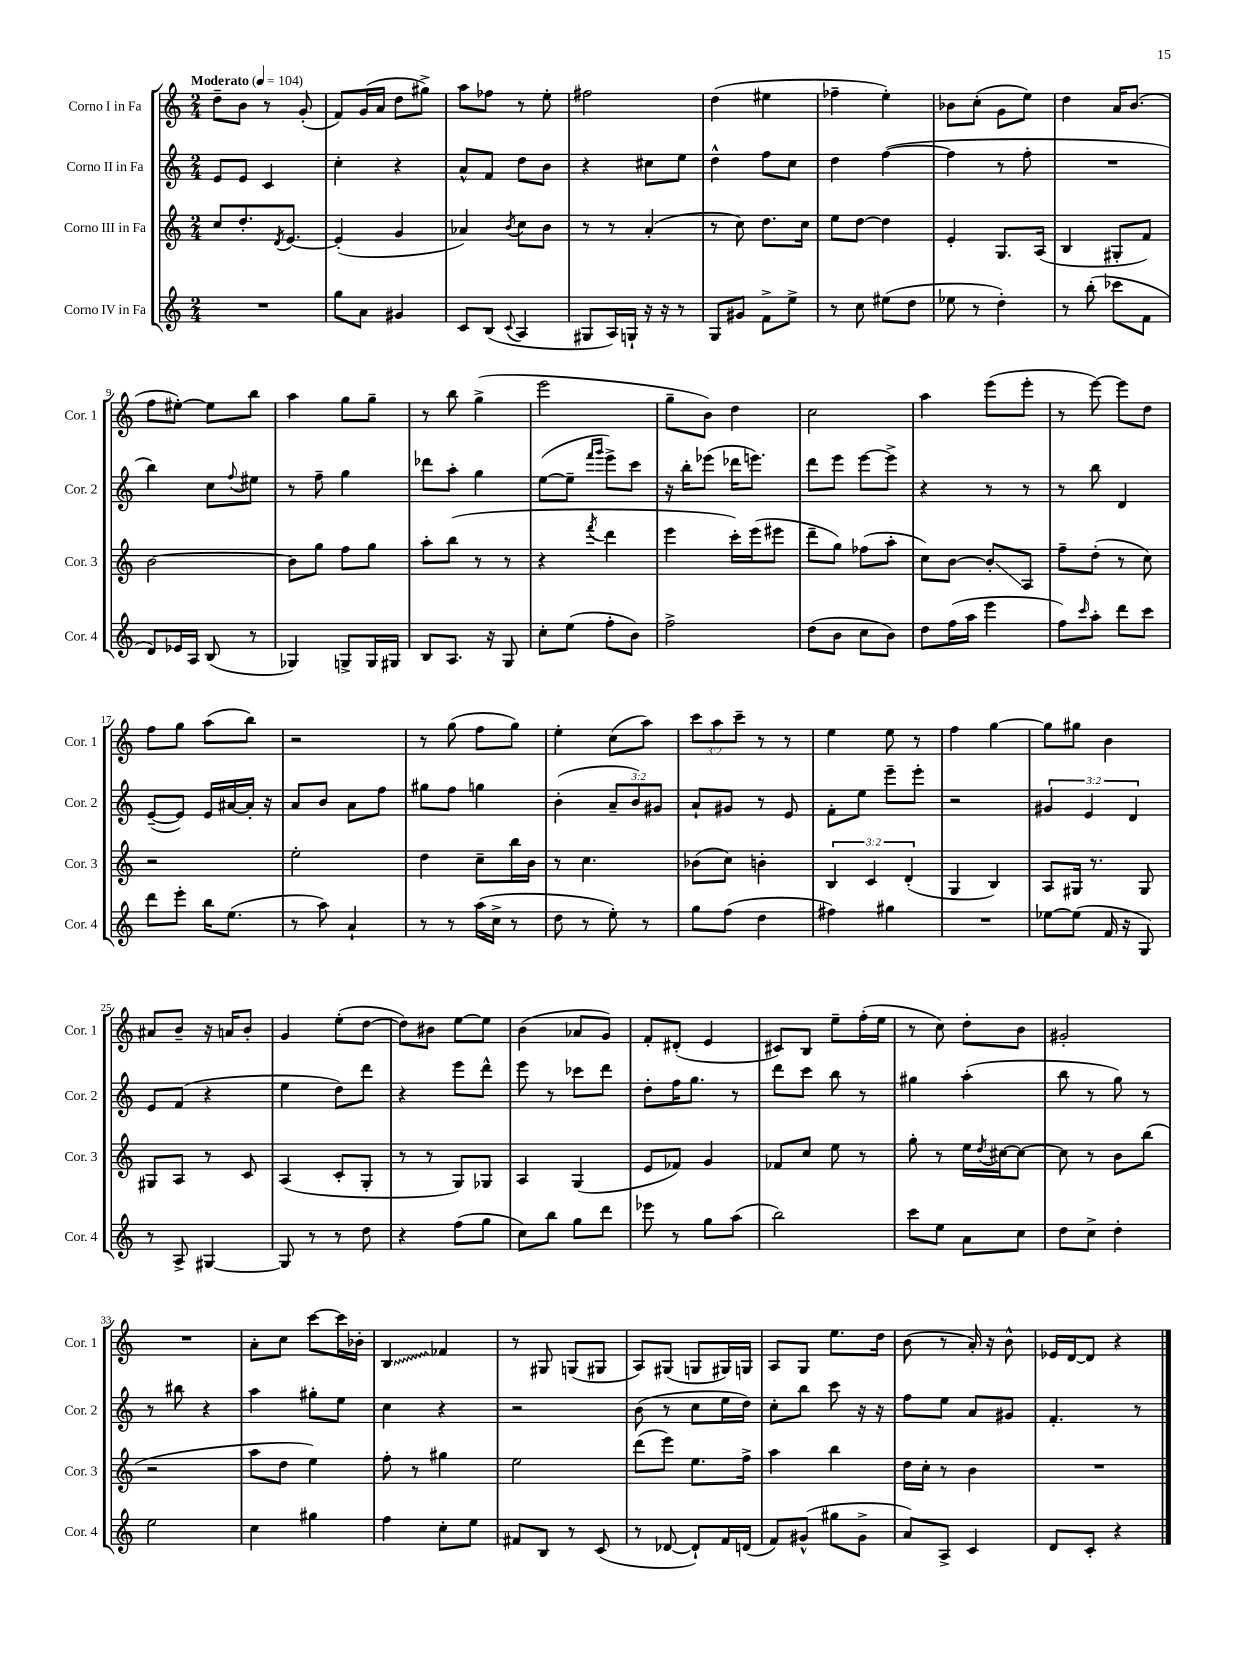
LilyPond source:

<<
\new StaffGroup <<
\new Staff = "s0" \with { instrumentName = "Corno I in Fa" shortInstrumentName = "Cor. 1" } {
    \clef treble \key c \major \numericTimeSignature \time 2/4 \override Staff.TupletNumber.text = #tuplet-number::calc-fraction-text \tempo "Moderato" 4 = 104
    d''8-- b'8 r8 g'8-.( |
    f'8) g'16( a'16 d''8 gis''8->) |
    a''8 fes''8 r8 e''8-. |
    fis''2 |
    d''4( eis''4 |
    fes''4-- e''4-.) |
    bes'8 c''8-.( g'8 e''8) |
    d''4 a'16 b'8.( |
    f''8 eis''8~-.) eis''8 b''8 |
    a''4 g''8 g''8-- |
    r8 b''8 g''4->( |
    e'''2 |
    g''8-- b'8) d''4 |
    c''2 |
    a''4 e'''8( e'''8-. |
    r8 e'''8~) e'''8 d''8 |
    f''8 g''8 a''8( b''8) |
    r2 |
    r8 g''8( f''8 g''8) |
    e''4-. c''8( a''8) |
    \tuplet 3/2 { c'''8 a''8 c'''8-- } r8 r8 |
    e''4 e''8 r8 |
    f''4 g''4~ |
    g''8 gis''8 b'4 |
    ais'8 b'8-- r16 a'16 b'8-. |
    g'4 e''8-.( d''8~ |
    d''8) bis'8 e''8~ e''8 |
    b'4( aes'8 g'8) |
    f'8-. dis'8-.( e'4 |
    cis'8) b8 e''8-- f''16-.( e''16 |
    r8 c''8) d''8-. b'8 |
    gis'2-. |
    R2 |
    a'8-. c''8 c'''8~ c'''16 bes'16-. |
    \once \override Glissando.style = #'zigzag b4\glissando fes'4 |
    r8 gis8 g8( gis8 |
    a8) gis8( g8 gis16) g16 |
    a8 g8 e''8. d''16 |
    b'8( r8 a'16-.) r16 b'8-^ |
    ees'16 d'16~ d'8 r4 \bar "|." |
}
\new Staff = "s1" \with { instrumentName = "Corno II in Fa" shortInstrumentName = "Cor. 2" } {
    \clef treble \key c \major \numericTimeSignature \time 2/4 \override Staff.TupletNumber.text = #tuplet-number::calc-fraction-text
    e'8 e'8 c'4 |
    c''4-. r4 |
    a'8-^ f'8 d''8 b'8 |
    r4 cis''8 e''8 |
    d''4-^ f''8 c''8 |
    d''4 f''4~( |
    f''4 r8 f''8-. |
    R2 |
    b''4) c''8 \appoggiatura { f''8 } eis''8 |
    r8 f''8-- g''4 |
    des'''8 a''8-. g''4 |
    e''8~( e''8-- \grace { f'''16 g'''16 } e'''8->) c'''8 |
    r16 b''16-. ees'''8( des'''16 e'''8.) |
    d'''8 e'''8 e'''8~ e'''8-> |
    r4 r8 r8 |
    r8 b''8 d'4 |
    e'8~--( e'8) e'16 ais'16~ ais'16-. r16 |
    a'8 b'8 a'8 f''8 |
    gis''8 f''8 g''4 |
    b'4-.( \tuplet 3/2 { a'8-- b'8) gis'8 } |
    a'8-! gis'8 r8 e'8 |
    f'8-. e''8 e'''8-- e'''8-. |
    r2 |
    \tuplet 3/2 { gis'4 e'4 d'4 } |
    e'8 f'8( r4 |
    e''4 d''8) d'''8 |
    r4 e'''8 d'''8-^ |
    e'''8 r8 ces'''8 d'''8 |
    d''8-. f''16 g''8. r8 |
    d'''8 c'''8 b''8 r8 |
    gis''4 a''4-.( |
    b''8 r8 g''8) r8 |
    r8 bis''8 r4 |
    a''4 gis''8-. e''8 |
    c''4 r4 |
    r2 |
    b'8( r8 c''8 e''16 d''16) |
    c''8-. b''8 c'''8 r16 r16 |
    f''8 e''8 a'8 gis'8 |
    f'4.-. r8 \bar "|." |
}
\new Staff = "s2" \with { instrumentName = "Corno III in Fa" shortInstrumentName = "Cor. 3" } {
    \clef treble \key c \major \numericTimeSignature \time 2/4 \override Staff.TupletNumber.text = #tuplet-number::calc-fraction-text
    c''8 d''8.-. \acciaccatura { d'8 } e'8.~ |
    e'4-.( g'4 |
    aes'4) \acciaccatura { b'8 } c''8 b'8 |
    r8 r8 a'4-.( |
    r8 c''8) d''8. c''16 |
    e''8 d''8~ d''4 |
    e'4-. g8. a16( |
    b4 gis8-. f'8) |
    b'2~ |
    b'8 g''8 f''8 g''8 |
    a''8-. b''8( r8 r8 |
    r4 \acciaccatura { f'''8 } d'''4 |
    e'''4 c'''16-.) e'''16( eis'''8 |
    d'''8-- g''8) fes''8( a''8-. |
    c''8) b'8~ b'8-.\glissando a8 |
    f''8-- d''8-.( r8 c''8) |
    r2 |
    e''2-. |
    d''4 c''8-- b''16 b'16 |
    r8 c''4. |
    bes'8( c''8) b'4-. |
    \tuplet 3/2 { b4 c'4 d'4-.( } |
    g4 b4) |
    a8 gis16 r8. gis8 |
    gis8 a8 r8 c'8 |
    a4( c'8-. g8-. |
    r8 r8 g8) ges8 |
    a4 g4( |
    e'8 fes'8) g'4 |
    fes'8 c''8 e''8 r8 |
    g''8-. r8 e''16 \acciaccatura { d''8 } cis''16~ cis''8~ |
    cis''8 r8 b'8 b''8( |
    r2 |
    a''8 d''8 e''4) |
    f''8-. r8 gis''4 |
    e''2 |
    d'''8( e'''8) e''8. f''16-> |
    a''4 b''4 |
    d''16 c''16-. r8 b'4 |
    R2 \bar "|." |
}
\new Staff = "s3" \with { instrumentName = "Corno IV in Fa" shortInstrumentName = "Cor. 4" } {
    \clef treble \key c \major \numericTimeSignature \time 2/4
    R2 |
    g''8 a'8 gis'4 |
    c'8 b8( \appoggiatura { c'8 } a4 |
    gis8 a16) g16-! r16 r16 r8 |
    g8 gis'8 f'8-> e''8-> |
    r8 c''8 eis''8( d''8 |
    ees''8 r8 d''4-.) |
    r8 b''8-.( ces'''8 f'8 |
    d'8) ees'16 a16 b8( r8 |
    ges4) g8-> g16 gis16 |
    b8 a8. r16 g8 |
    c''8-. e''8( f''8-. b'8) |
    f''2-> |
    d''8( b'8 c''8 b'8) |
    d''8 f''16( a''16 e'''4 |
    f''8) \grace { c'''16 } a''8-. d'''8 c'''8 |
    d'''8 e'''8-. b''16 e''8.( |
    r8 a''8) a'4-! |
    r8 r8 a''16( c''16-> r8 |
    d''8 r8 e''8-.) r8 |
    g''8 f''8( d''4 |
    fis''4) gis''4 |
    R2 |
    ees''8~ ees''8( f'16 r16 g8) |
    r8 a8-> gis4~ |
    gis8 r8 r8 d''8 |
    r4 f''8( g''8 |
    c''8) b''8 g''8 d'''8 |
    ees'''8 r8 g''8 a''8( |
    b''2) |
    c'''8 e''8 a'8 c''8 |
    d''8 c''8-> d''4-. |
    e''2 |
    c''4 gis''4 |
    f''4 c''8-. e''8 |
    fis'8 b8 r8 c'8( |
    r8 des'8~ des'8-!) f'16 d'16( |
    f'8) gis'8-^( gis''8 gis'8-> |
    a'8) a8-> c'4 |
    d'8 c'8-. r4 \bar "|." |
}
>>
>>
